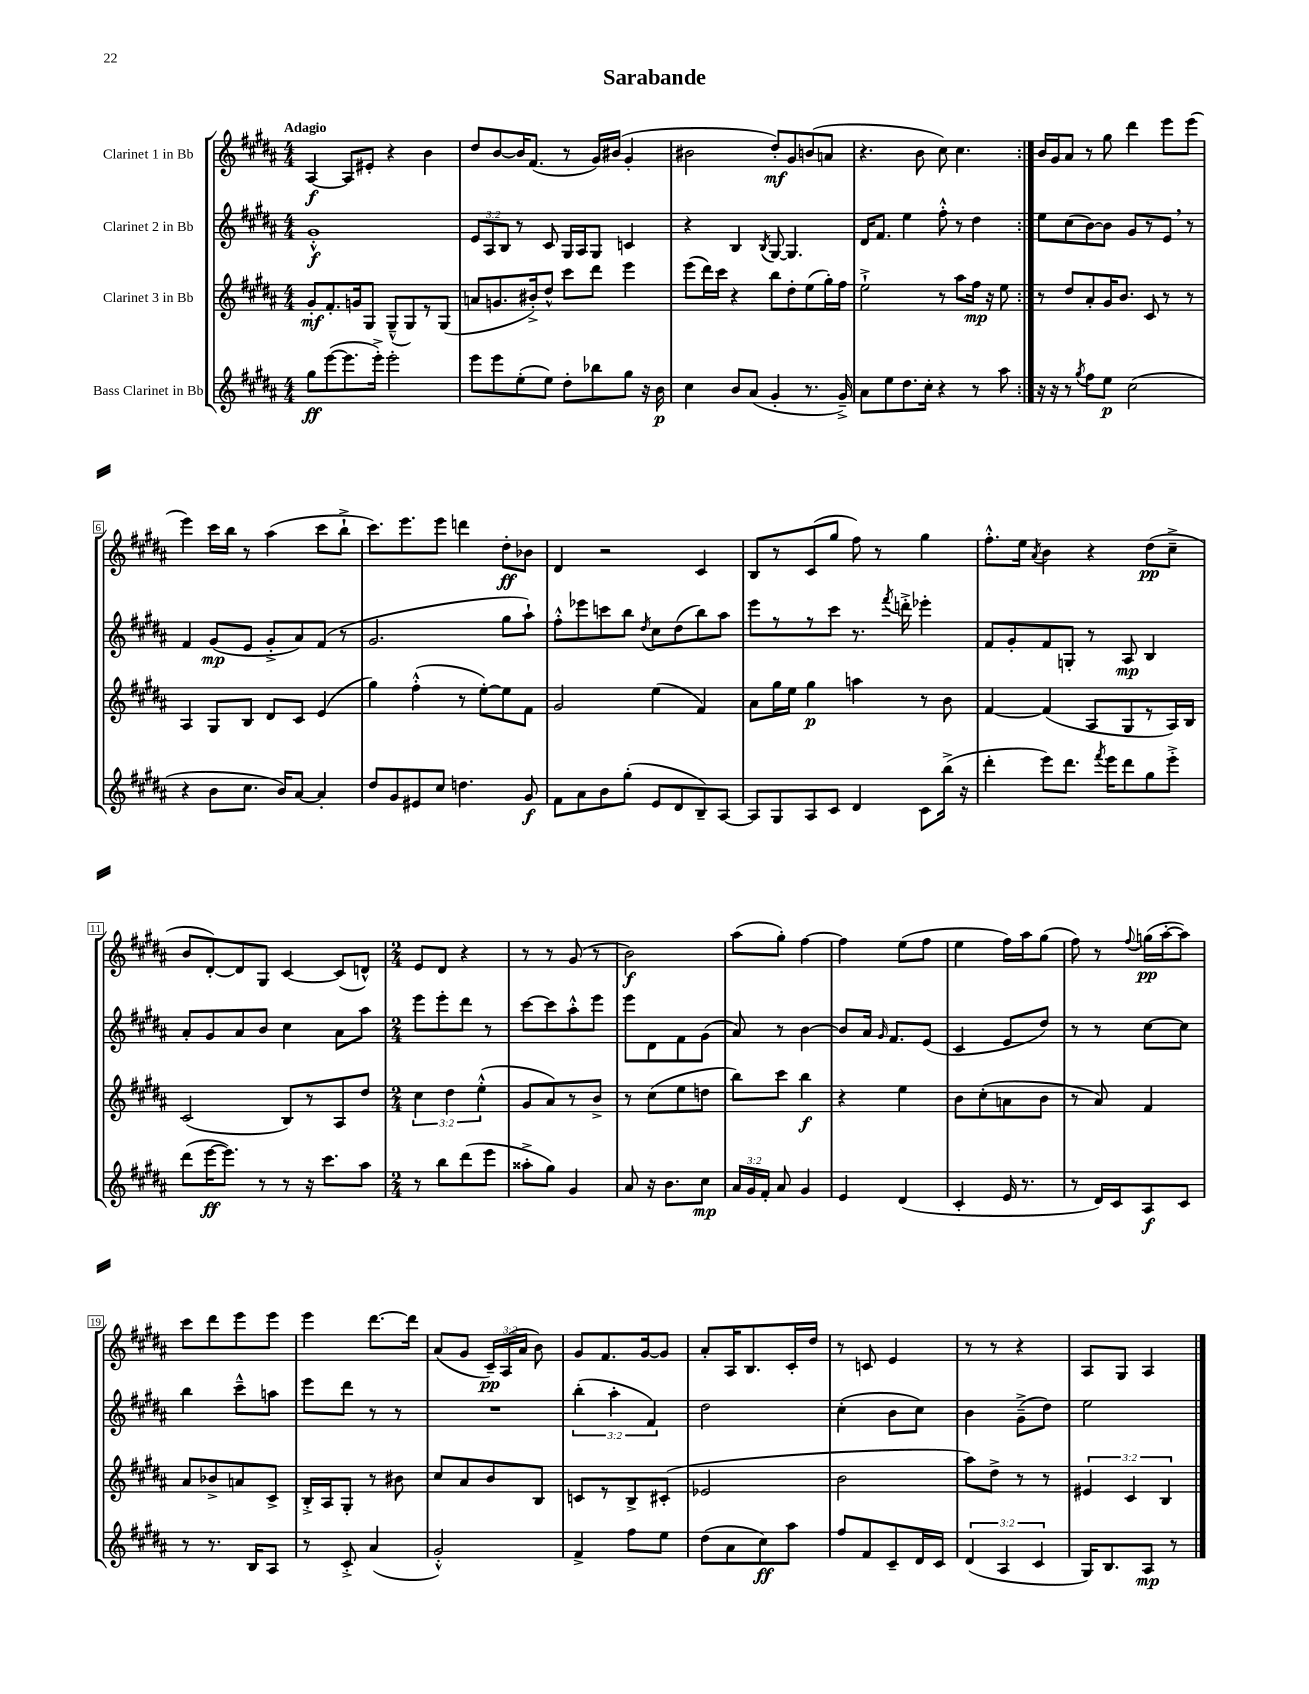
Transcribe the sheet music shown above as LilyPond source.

\header { title = "Sarabande" }
<<
\new StaffGroup <<
\new Staff = "s0" \with { instrumentName = "Clarinet 1 in Bb" } {
    \clef treble \key b \major \numericTimeSignature \time 4/4 \override Staff.TupletNumber.text = #tuplet-number::calc-fraction-text \tempo "Adagio"
    \autoBeamOff \repeat volta 2 { ais4~\f ais8[ eis'8]-. r4 b'4 |
    dis''8[ b'8~ b'16 fis'8.]( r8 gis'16[) bis'16]( gis'4-. |
    bis'2 dis''8[-.\mf) gis'8 b'8( a'8] |
    r4. b'8 cis''8) cis''4. | }
    b'16[ gis'16 ais'8] r8 gis''8 dis'''4 e'''8[ e'''8]( |
    e'''4) cis'''16[ b''16] r8 ais''4( cis'''8[ b''8]-!-> |
    cis'''8.[) e'''8. e'''8] d'''4 dis''8[-.\ff bes'8] |
    dis'4 r2 cis'4 |
    b8[ r8 cis'8( gis''8] fis''8) r8 gis''4 |
    fis''8.[-.-^ e''16] \acciaccatura { ais'8 } b'4 r4 dis''8[\pp( cis''8]---> |
    b'8[ dis'8~-.) dis'8 gis8] cis'4~ cis'8[( d'8]-^) |
    \numericTimeSignature \time 2/4 e'8[ dis'8] r4 |
    r8 r8 gis'8( r8 |
    b'2\f) |
    ais''8[( gis''8]-.) fis''4~ |
    fis''4 e''8[( fis''8] |
    e''4 fis''16[) ais''16 gis''8]( |
    fis''8) r8 \appoggiatura { fis''8 } g''16[\pp( ais''16~-. ais''8]) |
    cis'''8[ dis'''8 e'''8 e'''8] |
    e'''4 dis'''8.[~ dis'''16] |
    ais'8[( gis'8] \tuplet 3/2 { cis'16[--\pp) ais16( ais'16] } b'8) |
    gis'8[ fis'8. gis'16~ gis'8] |
    ais'8[-. ais16 b8. cis'16-. dis''16] |
    r8 c'8 e'4 |
    r8 r8 r4 |
    ais8[ gis8] ais4 \bar "|." |
}
\new Staff = "s1" \with { instrumentName = "Clarinet 2 in Bb" } {
    \clef treble \key b \major \numericTimeSignature \time 4/4 \override Staff.TupletNumber.text = #tuplet-number::calc-fraction-text
    \autoBeamOff \repeat volta 2 { gis'1-.-^\f |
    \tuplet 3/2 { e'8[ ais8 b8] } r8 cis'8 gis16[ ais16 gis8] c'4 |
    r4 b4 \acciaccatura { b8 } gis8~ gis4. |
    dis'16[ fis'8.] e''4 fis''8-.-^ r8 dis''4 | }
    e''8[ cis''8( b'8~) b'8] gis'8[ r8 e'8] \breathe r8 |
    fis'4 gis'8[\mp( e'8] gis'8[-.-> ais'8) fis'8]( r8 |
    gis'2. gis''8[ ais''8]-!) |
    fis''8[-.-^ ees'''8 c'''8 b''8] \acciaccatura { dis''8 } cis''8[ dis''8( b''8) ais''8] |
    e'''8[ r8 r8 cis'''8] r8. \acciaccatura { fis'''8 } d'''16-.-> ees'''4-. |
    fis'8[ gis'8-. fis'8 g8]-. r8 ais8\mp b4 |
    ais'8[-. gis'8 ais'8 b'8] cis''4 ais'8[ ais''8] |
    \numericTimeSignature \time 2/4 e'''8[ e'''8-. dis'''8] r8 |
    cis'''8[~ cis'''8 ais''8-.-^ e'''8] |
    e'''8[ dis'8 fis'8 gis'8]( |
    ais'8) r8 b'4~ |
    b'8[ ais'16] \grace { gis'16 } fis'8.[ e'8]( |
    cis'4 e'8[ dis''8]) |
    r8 r8 cis''8[~ cis''8] |
    b''4 cis'''8[---^ a''8] |
    e'''8[ dis'''8] r8 r8 |
    R2 |
    \tuplet 3/2 { b''4-.( ais''4-. fis'4) } |
    dis''2 |
    cis''4-.( b'8[ cis''8]) |
    b'4 gis'8[--->( dis''8]) |
    e''2 \bar "|." |
}
\new Staff = "s2" \with { instrumentName = "Clarinet 3 in Bb" } {
    \clef treble \key b \major \numericTimeSignature \time 4/4 \override Staff.TupletNumber.text = #tuplet-number::calc-fraction-text
    \autoBeamOff \repeat volta 2 { gis'8[-.\mf fis'8.-. g'16 gis8] gis8[---^( gis8) r8 gis8]( |
    a'8[ g'8. bis'16-.->) dis''8]-^ cis'''8[ dis'''8] e'''4 |
    e'''8[( dis'''16) cis'''16] r4 b''8[ dis''8-. e''8( gis''16-.) fis''16] |
    e''2-!-> r8 ais''8[ fis''16]\mp r16 e''8 | }
    r8 dis''8[ ais'8-. gis'16 b'8.] cis'8 r8 r8 |
    ais4 gis8[ b8] dis'8[ cis'8] e'4( |
    gis''4) fis''4-.-^( r8 e''8[~-.) e''8 fis'8] |
    gis'2 e''4( fis'4) |
    ais'8[ gis''16 e''16] gis''4\p a''4 r8 b'8 |
    fis'4~ fis'4( ais8[ gis8 r8 ais16) b16] |
    cis'2( b8[) r8 ais8 dis''8] |
    \numericTimeSignature \time 2/4 \tuplet 3/2 { cis''4 dis''4 e''4-.-^( } |
    gis'8[ ais'8) r8 b'8]-> |
    r8 cis''8[( e''8 d''8] |
    b''8[) cis'''8] b''4\f |
    r4 e''4 |
    b'8[ cis''8-.( a'8 b'8] |
    r8 ais'8) fis'4 |
    ais'8[ bes'8-> a'8 cis'8]-> |
    b16[-.-> ais16 gis8]-. r8 bis'8 |
    cis''8[ ais'8 b'8 b8] |
    c'8[ r8 b8-> cis'8]-.( |
    ees'2 |
    b'2 |
    ais''8[) dis''8]-> r8 r8 |
    \tuplet 3/2 { eis'4 cis'4 b4 } \bar "|." |
}
\new Staff = "s3" \with { instrumentName = "Bass Clarinet in Bb" } {
    \clef treble \key b \major \numericTimeSignature \time 4/4 \override Staff.TupletNumber.text = #tuplet-number::calc-fraction-text
    \autoBeamOff \repeat volta 2 { gis''8[\ff e'''8~( e'''8. e'''16]-.->) e'''2-. |
    e'''8[ e'''8 e''8-.( e''8]) dis''8[-. bes''8 gis''8] r16 b'16\p |
    cis''4 b'8[ ais'8]( gis'4-. r8. gis'16--->) |
    ais'8[ e''8 dis''8. cis''16]-. r4 r8 ais''8 | }
    r16 r16 r8 \acciaccatura { gis''8 } fis''8[ e''8]\p cis''2( |
    r4 b'8[ cis''8.] b'16[) ais'8]~ ais'4-. |
    dis''8[ gis'8 eis'8 cis''8] d''4. gis'8\f |
    fis'8[ ais'8 b'8 gis''8]-.( e'8[ dis'8 b8--) ais8]~ |
    ais8[ gis8 ais8 cis'8] dis'4 cis'8[ b''16]->( r16 |
    dis'''4-. e'''8[) dis'''8.] \acciaccatura { fis'''8 } e'''16[ dis'''8 gis''8 e'''8]-.-> |
    dis'''8[( e'''16~\ff e'''8.]) r8 r8 r16 cis'''8.[ ais''8] |
    \numericTimeSignature \time 2/4 r8 b''8[ dis'''8( e'''8] |
    aisis''8[-.-> gis''8]) gis'4 |
    ais'8 r16 b'8.[ cis''8]\mp |
    \tuplet 3/2 { ais'16[ gis'16 fis'16]-. } ais'8 gis'4 |
    e'4 dis'4( |
    cis'4-. e'16 r8. |
    r8 dis'16[) cis'16 ais8\f cis'8] |
    r8 r8. b16[ ais8] |
    r8 cis'8-.-> ais'4( |
    gis'2-.-^) |
    fis'4-> fis''8[ e''8] |
    dis''8[( ais'8 cis''8\ff) ais''8] |
    fis''8[ fis'8 cis'8-- dis'16 cis'16] |
    \tuplet 3/2 { dis'4( ais4 cis'4 } |
    gis16[) b8. ais8]\mp r8 \bar "|." |
}
>>
>>
\layout { \context { \Score \override BarNumber.stencil = #(make-stencil-boxer 0.1 0.3 ly:text-interface::print) } }
